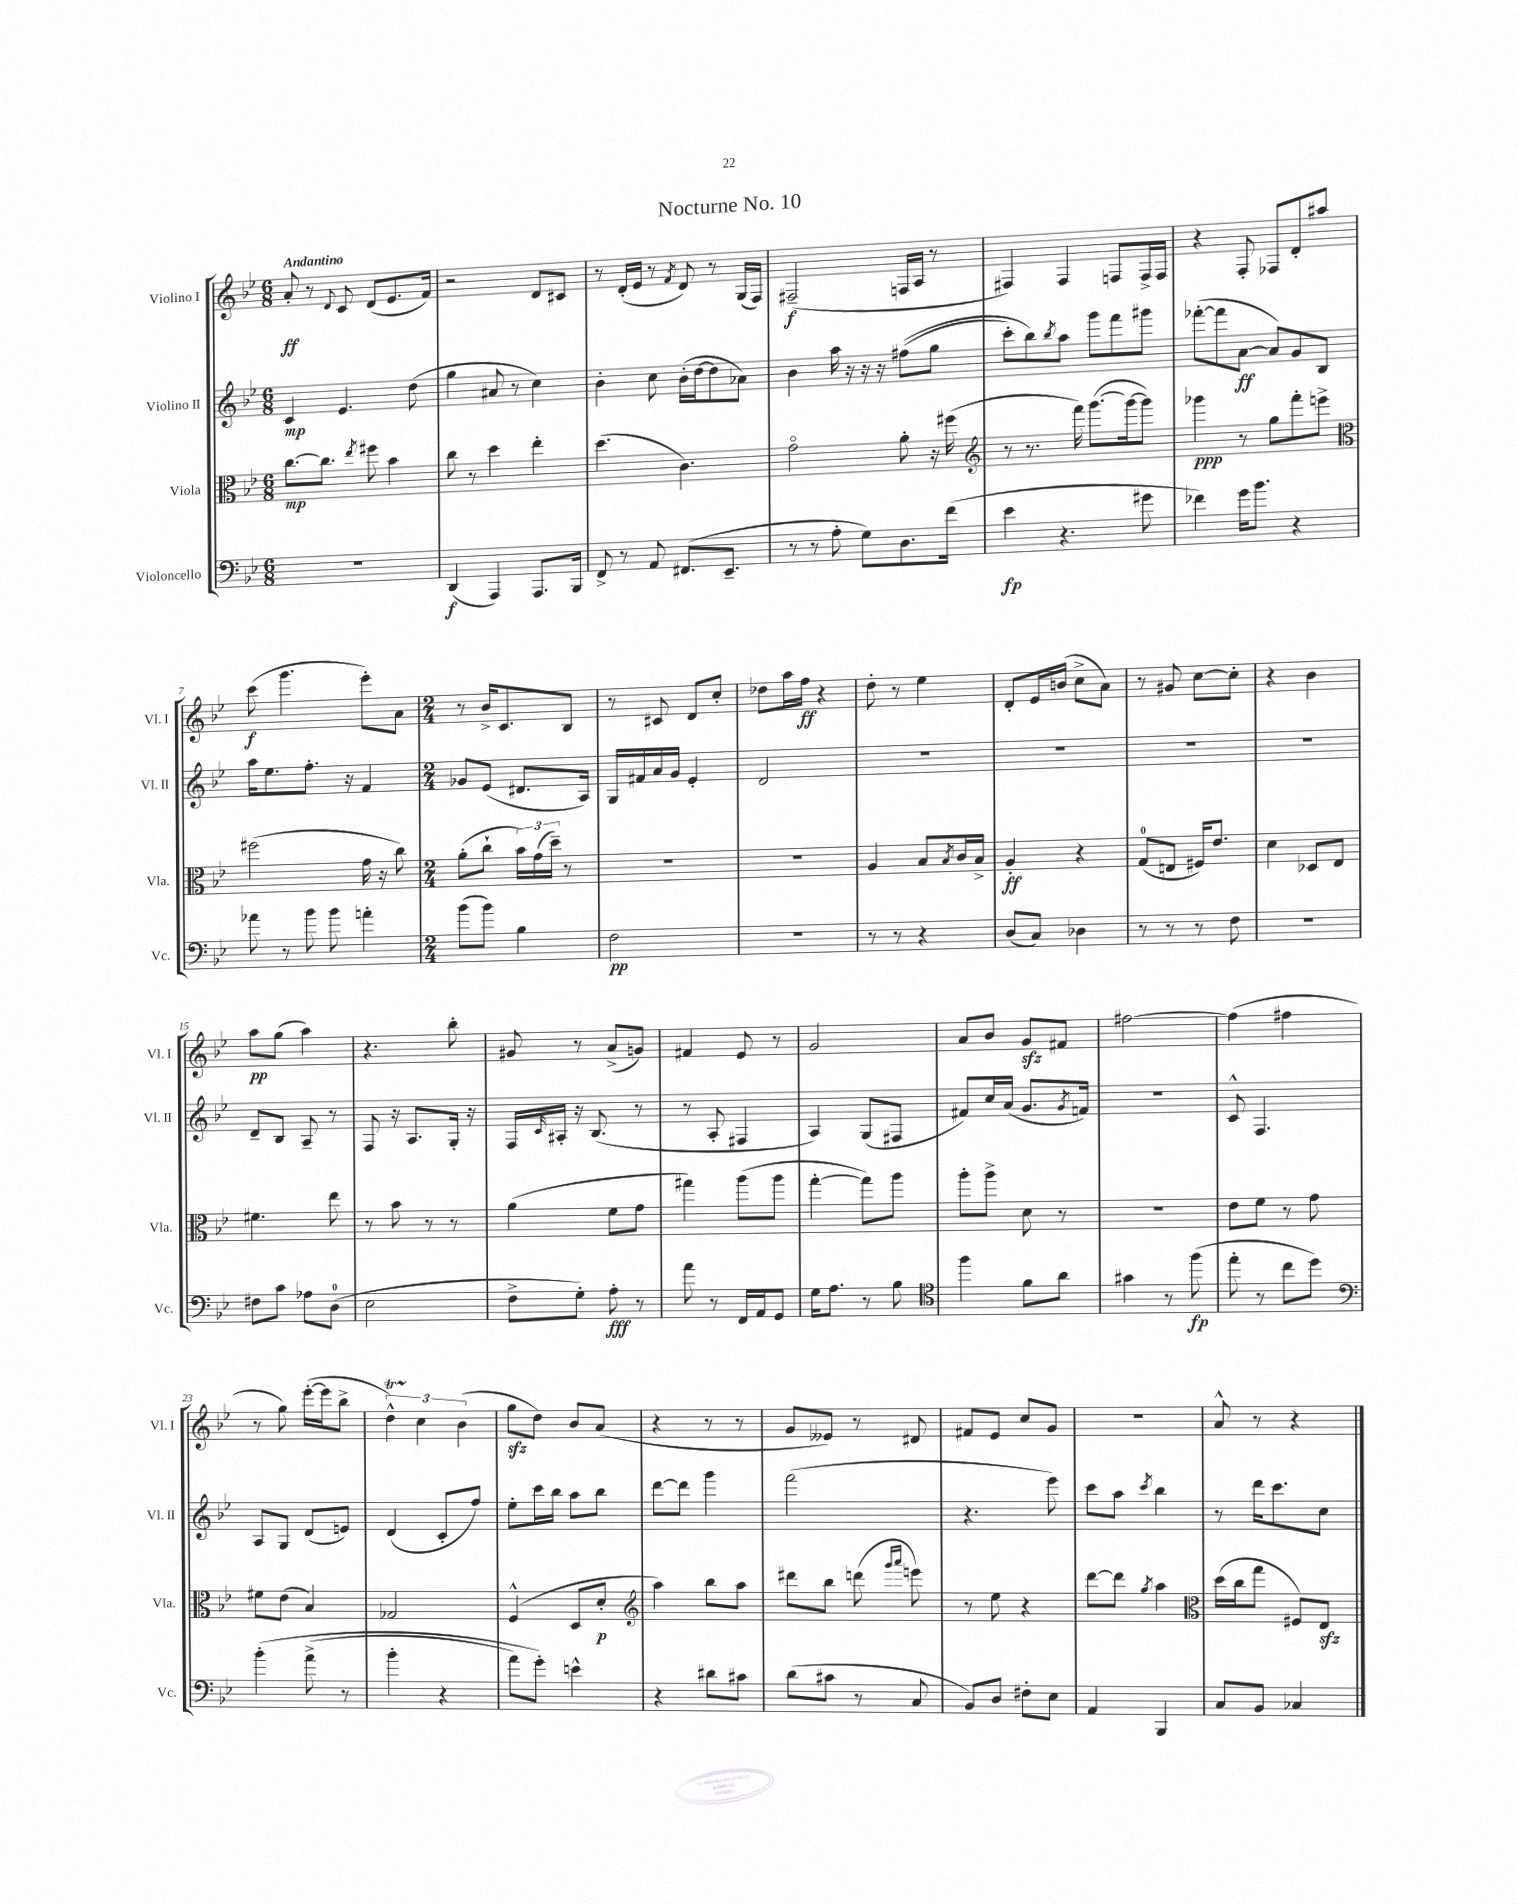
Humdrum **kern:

**kern	**dynam	**kern	**dynam	**kern	**dynam	**kern	**dynam
*part4	*part4	*part3	*part3	*part2	*part2	*part1	*part1
*staff4	*staff4	*staff3	*staff3	*staff2	*staff2	*staff1	*staff1
*I"Violoncello	*	*I"Viola	*	*I"Violino II	*	*I"Violino I	*
*I'Vc.	*	*I'Vla.	*	*I'Vl. II	*	*I'Vl. I	*
*clefF4	*	*clefC3	*	*clefG2	*	*clefG2	*
*k[b-e-]	*	*k[b-e-]	*	*k[b-e-]	*	*k[b-e-]	*
*M6/8	*	*M6/8	*	*M6/8	*	*M6/8	*
=1	=1	=1	=1	=1	=1	=1	=1
!	!	!	!	!	!	!LO:TX:a:B:t=Andantino	!
2.r	.	[8.cc\L	mp	4c/	mp	8a'/	ff
.	.	.	.	.	.	8r	.
.	.	8.cc\J]	.	.	.	.	.
.	.	.	.	.	.	8qqd/	.
.	.	.	.	4.e-/	.	8c/	.
.	.	8qee-/	.	.	.	.	.
.	.	8ff#X\	.	.	.	(8d/L	.
.	.	4b-\	.	.	.	8.e-/	.
.	.	.	.	(8dd\	.	.	.
.	.	.	.	.	.	16f/Jk)	.
=2	=2	=2	=2	=2	=2	=2	=2
(4DD/	f	8cc\	.	4gg\	.	2r	.
.	.	8r	.	.	.	.	.
4AAA/)	.	4dd\	.	8a#X/	.	.	.
.	.	.	.	8r	.	.	.
8.AAA/L	.	4ee-'\	.	4cc\)	.	8d/L	.
.	.	.	.	.	.	8c#X/J	.
16BBB-/Jk	.	.	.	.	.	.	.
=3	=3	=3	=3	=3	=3	=3	=3
8FF^/	.	(4.dd\	.	4b-'\	.	8r	.
8r	.	.	.	.	.	(16d'/LL	.
.	.	.	.	.	.	16e-/JJ	.
8AA/	.	.	.	8cc\	.	8r	.
.	.	.	.	.	.	8qf/	.
(8.FF#X/L	.	4.c\)	.	(16b-'\LL	.	8d/)	.
.	.	.	.	[16dd\J	.	.	.
.	.	.	.	8dd\]	.	8r	.
8.EE-~/J	.	.	.	.	.	.	.
.	.	.	.	8a-X\J)	.	(16G/LL	.
.	.	.	.	.	.	16F/JJ)	.
=4	=4	=4	=4	=4	=4	=4	=4
8r	.	2g\	.	4b-\	.	(2F#X~/	f
8r	.	.	.	.	.	.	.
8A'\	.	.	.	16aa\	.	.	.
.	.	.	.	16r	.	.	.
8G\L)	.	.	.	16r	.	.	.
.	.	.	.	16r	.	.	.
8.D\	.	8a'\	.	((8ff#X\L	.	16Fn/LL	.
.	.	.	.	.	.	16A/JJ	.
.	.	16r	.	8gg\J	.	8r	.
(16f\Jk	.	(16ff#X\	.	.	.	.	.
=5	=5	=5	=5	=5	=5	=5	=5
*	*	*clefG2	*	*	*	*	*
4e-\	fp	8r	.	8ccc'\L)	.	4F#X/)	.
.	.	8.r	.	8bb-\)	.	.	.
.	.	.	.	8qbb-/	.	.	.
4.r	.	.	.	8aa\J	.	4F#/	.
.	.	16fff\)	.	.	.	.	.
.	.	([8.ggg\L	.	8ggg\L	.	.	.
.	.	.	.	8fff\	.	8Fn/L	.
.	.	16ggg\k_	.	.	.	.	.
8g#X\	.	8ggg\J])	.	8ggg#X\J	.	16F^/L	.
.	.	.	.	.	.	16F/JJ	.
=6	=6	=6	=6	=6	=6	=6	=6
4f-X\)	.	4ggg-X\	ppp	([8fff-X'\L	.	4r	.
.	.	.	.	8fff-\]	.	.	.
16g\KL	.	8r	.	[8a\J	ff	8F'/	.
8.b-\J	.	.	.	.	.	.	.
.	.	8gg\L	.	8a/L])	.	8F-X/L	.
4r	.	8fff'\	.	8g/	.	8d'/	.
.	.	8eeen^\J	.	8B-/J	.	8aa#X/J	.
!!LO:LB:g=z
=7	=7	=7	=7	=7	=7	=7	=7
*	*	*clefC3	*	*	*	*	*
8a-X\	.	(2ff#X\	.	16aa\KL	.	(8ccc\	f
.	.	.	.	8.ee-\	.	.	.
8r	.	.	.	.	.	4.ggg\	.
8b-\	.	.	.	8.ff'\J	.	.	.
8b-\	.	.	.	.	.	.	.
.	.	.	.	16r	.	.	.
4an'\	.	16g\	.	4f/	.	8eee-'\L)	.
.	.	16r	.	.	.	.	.
.	.	8cc\)	.	.	.	8a\J	.
=8	=8	=8	=8	=8	=8	=8	=8
*M2/4	*	*M2/4	*	*M2/4	*	*M2/4	*
(8b-\L	.	(8a'\L	.	8g-X/L	.	8r	.
8b-\J)	.	8cc`\J	.	(8e-/J	.	16b-^/KL	.
.	.	.	.	.	.	8.c/	.
4B-\	.	24b-\LL)	.	8.d#X/L	.	.	.
.	.	(24g\	.	.	.	.	.
.	.	24dd~\JJ)	.	.	.	.	.
.	.	8r	.	.	.	8B-/J	.
.	.	.	.	16A/Jk)	.	.	.
=9	=9	=9	=9	=9	=9	=9	=9
2F\	pp	2r	.	16G/LL	.	8r	.
.	.	.	.	16f#X/	.	.	.
.	.	.	.	16a/	.	8c#X/	.
.	.	.	.	16g/JJ	.	.	.
.	.	.	.	4e-'/	.	8d/L	.
.	.	.	.	.	.	8cc'/J	.
=10	=10	=10	=10	=10	=10	=10	=10
2r	.	2r	.	2d/	.	8dd-X\L	.
.	.	.	.	.	.	16aa\L	.
.	.	.	.	.	.	16ff\JJ	ff
.	.	.	.	.	.	4r	.
=11	=11	=11	=11	=11	=11	=11	=11
8r	.	4A/	.	2r	.	8dd'\	.
8r	.	.	.	.	.	8r	.
4r	.	8B-/L	.	.	.	4ee-\	.
.	.	8qB-/	.	.	.	.	.
.	.	16c/L	.	.	.	.	.
.	.	16B-^/JJ	.	.	.	.	.
=12	=12	=12	=12	=12	=12	=12	=12
(8D/L	.	4A'/	ff	2r	.	8d'/L	.
8C/J)	.	.	.	.	.	16e-/L	.
.	.	.	.	.	.	(16bn/JJ	.
4D-X\	.	4r	.	.	.	8cc^\L	.
.	.	.	.	.	.	8a\J)	.
=13	=13	=13	=13	=13	=13	=13	=13
8r	.	(8G/L	.	2r	.	8r	.
8r	.	8En/J	.	.	.	8g#X/	.
8r	.	16F#X/KL)	.	.	.	[8cc\L	.
.	.	8.e-/J	.	.	.	.	.
8F\	.	.	.	.	.	8cc'\J]	.
=14	=14	=14	=14	=14	=14	=14	=14
2r	.	4d\	.	2r	.	4r	.
.	.	8D-X/L	.	.	.	4b-\	.
.	.	8E-/J	.	.	.	.	.
!!LO:LB:g=z
=15	=15	=15	=15	=15	=15	=15	=15
8F#X\L	.	4.f#X\	.	8d~/L	.	8aa\L	pp
8c\J	.	.	.	8B-/J	.	(8gg\J	.
8A-X\L	.	.	.	8A~/	.	4aa\)	.
(8D\J	.	8ee-\	.	8r	.	.	.
=16	=16	=16	=16	=16	=16	=16	=16
2E-\	.	8r	.	8F/	.	4.r	.
.	.	8b-\	.	16r	.	.	.
.	.	.	.	8.A/L	.	.	.
.	.	8r	.	.	.	.	.
.	.	8r	.	16G'/Jk	.	8bb-'\	.
.	.	.	.	16r	.	.	.
=17	=17	=17	=17	=17	=17	=17	=17
8F^\L	.	(4a\	.	16F/LL	.	8g#X/	.
.	.	.	.	16qqc/	.	.	.
.	.	.	.	16A#X'/JJ	.	.	.
8G'\J)	.	.	.	16r	.	8r	.
.	.	.	.	(8.B-/	.	.	.
8A'\	fff	8f\L	.	.	.	(8a^/L	.
8r	.	8g\J	.	8r	.	8gn/J)	.
=18	=18	=18	=18	=18	=18	=18	=18
8a\	.	4gg#X\)	.	8r	.	4f#X/	.
8r	.	.	.	8A'/	.	.	.
16FF/LL	.	(8aa\L	.	4F#X/	.	8e-/	.
16AA/J	.	.	.	.	.	.	.
8GG/J	.	8aa\J	.	.	.	8r	.
=19	=19	=19	=19	=19	=19	=19	=19
16G\KL	.	[4gg'\	.	4A/)	.	2g/	.
8.A\J	.	.	.	.	.	.	.
8r	.	8gg\L])	.	(8G/L	.	.	.
8B-\	.	8aa\J	.	8F#X/J	.	.	.
=20	=20	=20	=20	=20	=20	=20	=20
*clefC4	*	*	*	*	*	*	*
4ff\	.	8aa'\L	.	8f#X/L)	.	8a/L	.
.	.	8aa^\J	.	16cc/L	.	8b-/J	.
.	.	.	.	(16a/JJ	.	.	.
8f\L	.	8d\	.	8.g/L	.	8gzz/L	.
8a\J	.	8r	.	.	.	8f#X/J	.
.	.	.	.	8qg/	.	.	.
.	.	.	.	16fn/Jk)	.	.	.
=21	=21	=21	=21	=21	=21	=21	=21
4g#X\	.	2r	.	2r	.	[2ff#X\	.
8r	.	.	.	.	.	.	.
(8ff\	fp	.	.	.	.	.	.
=22	=22	=22	=22	=22	=22	=22	=22
8ee-'\	.	8e-\L	.	8c^^/	.	(4ff#\]	.
8r	.	8f\J	.	4.F/	.	.	.
8cc\L	.	8r	.	.	.	4ff#X\	.
8dd\J)	.	8g\	.	.	.	.	.
!!LO:LB:g=z
=23	=23	=23	=23	=23	=23	=23	=23
*clefF4	*	*	*	*	*	*	*
(4b-'\	.	8f#X\L	.	8A/L	.	8r	.
.	.	(8e-\J	.	8G/J	.	8gg\)	.
(8a^\	.	4B-/)	.	(8d/L	.	([16eee-'\LL	.
.	.	.	.	.	.	16eee-\J]	.
8r	.	.	.	8en/J)	.	8bb-^\J	.
=24	=24	=24	=24	=24	=24	=24	=24
4b-'\	.	2G-X/	.	(4d/	.	6ddt^^\)	.
.	.	.	.	.	.	6cc\	.
4r	.	.	.	8c'/L	.	.	.
.	.	.	.	.	.	(6b-\	.
.	.	.	.	8ff/J)	.	.	.
=25	=25	=25	=25	=25	=25	=25	=25
8a\L)	.	(4F^^/	.	8ee-'\L	.	8ggzz\L	.
8g'\J)	.	.	.	16ccc\L	.	8dd\J)	.
.	.	.	.	16bb-\JJ	.	.	.
4en^^\	.	8D/L	.	8aa\L	.	8b-/L	.
.	.	8d'/J	p	8bb-\J	.	(8a/J	.
=26	=26	=26	=26	=26	=26	=26	=26
*	*	*clefG2	*	*	*	*	*
4r	.	4aa\)	.	[8ddd\L	.	4r	.
.	.	.	.	8ddd\J]	.	.	.
8d#X\L	.	8bb-\L	.	4ggg\	.	8r	.
8c#X\J	.	8aa\J	.	.	.	8r	.
=27	=27	=27	=27	=27	=27	=27	=27
(8d\L	.	8ddd#X\L	.	(2fff\	.	8g/L	.
8c#X\J	.	8bb-\J	.	.	.	8e--X/J)	.
8r	.	(8dddn\	.	.	.	8r	.
.	.	16qqggg/LL	.	.	.	.	.
.	.	16qqaaa/JJ	.	.	.	.	.
8C/	.	8eeen\)	.	.	.	8d#X/	.
=28	=28	=28	=28	=28	=28	=28	=28
8BB-/L)	.	8r	.	4.r	.	8f#X/L	.
8D/J	.	8ee-\	.	.	.	8e-/J	.
8F#X'\L	.	4r	.	.	.	8cc/L	.
8E-\J	.	.	.	8eee-\)	.	8g/J	.
=29	=29	=29	=29	=29	=29	=29	=29
4AA/	.	[8ddd\L	.	8ccc\L	.	2r	.
.	.	8ddd\J]	.	8aa\J	.	.	.
.	.	8qgg/	.	8qccc/	.	.	.
4BBB-/	.	4aa\	.	4bb-\	.	.	.
=30	=30	=30	=30	=30	=30	=30	=30
*	*	*clefC3	*	*	*	*	*
8C/L	.	(16dd\LL	.	8r	.	8a^^/	.
.	.	16cc\J	.	.	.	.	.
8BB-/J	.	8gg\J	.	16ddd\KL	.	8r	.
.	.	.	.	8.ccc\	.	.	.
4C-X/	.	8F#X/L)	.	.	.	4r	.
.	.	8E-zz/J	.	8cc\J	.	.	.
==	==	==	==	==	==	==	==
*-	*-	*-	*-	*-	*-	*-	*-
